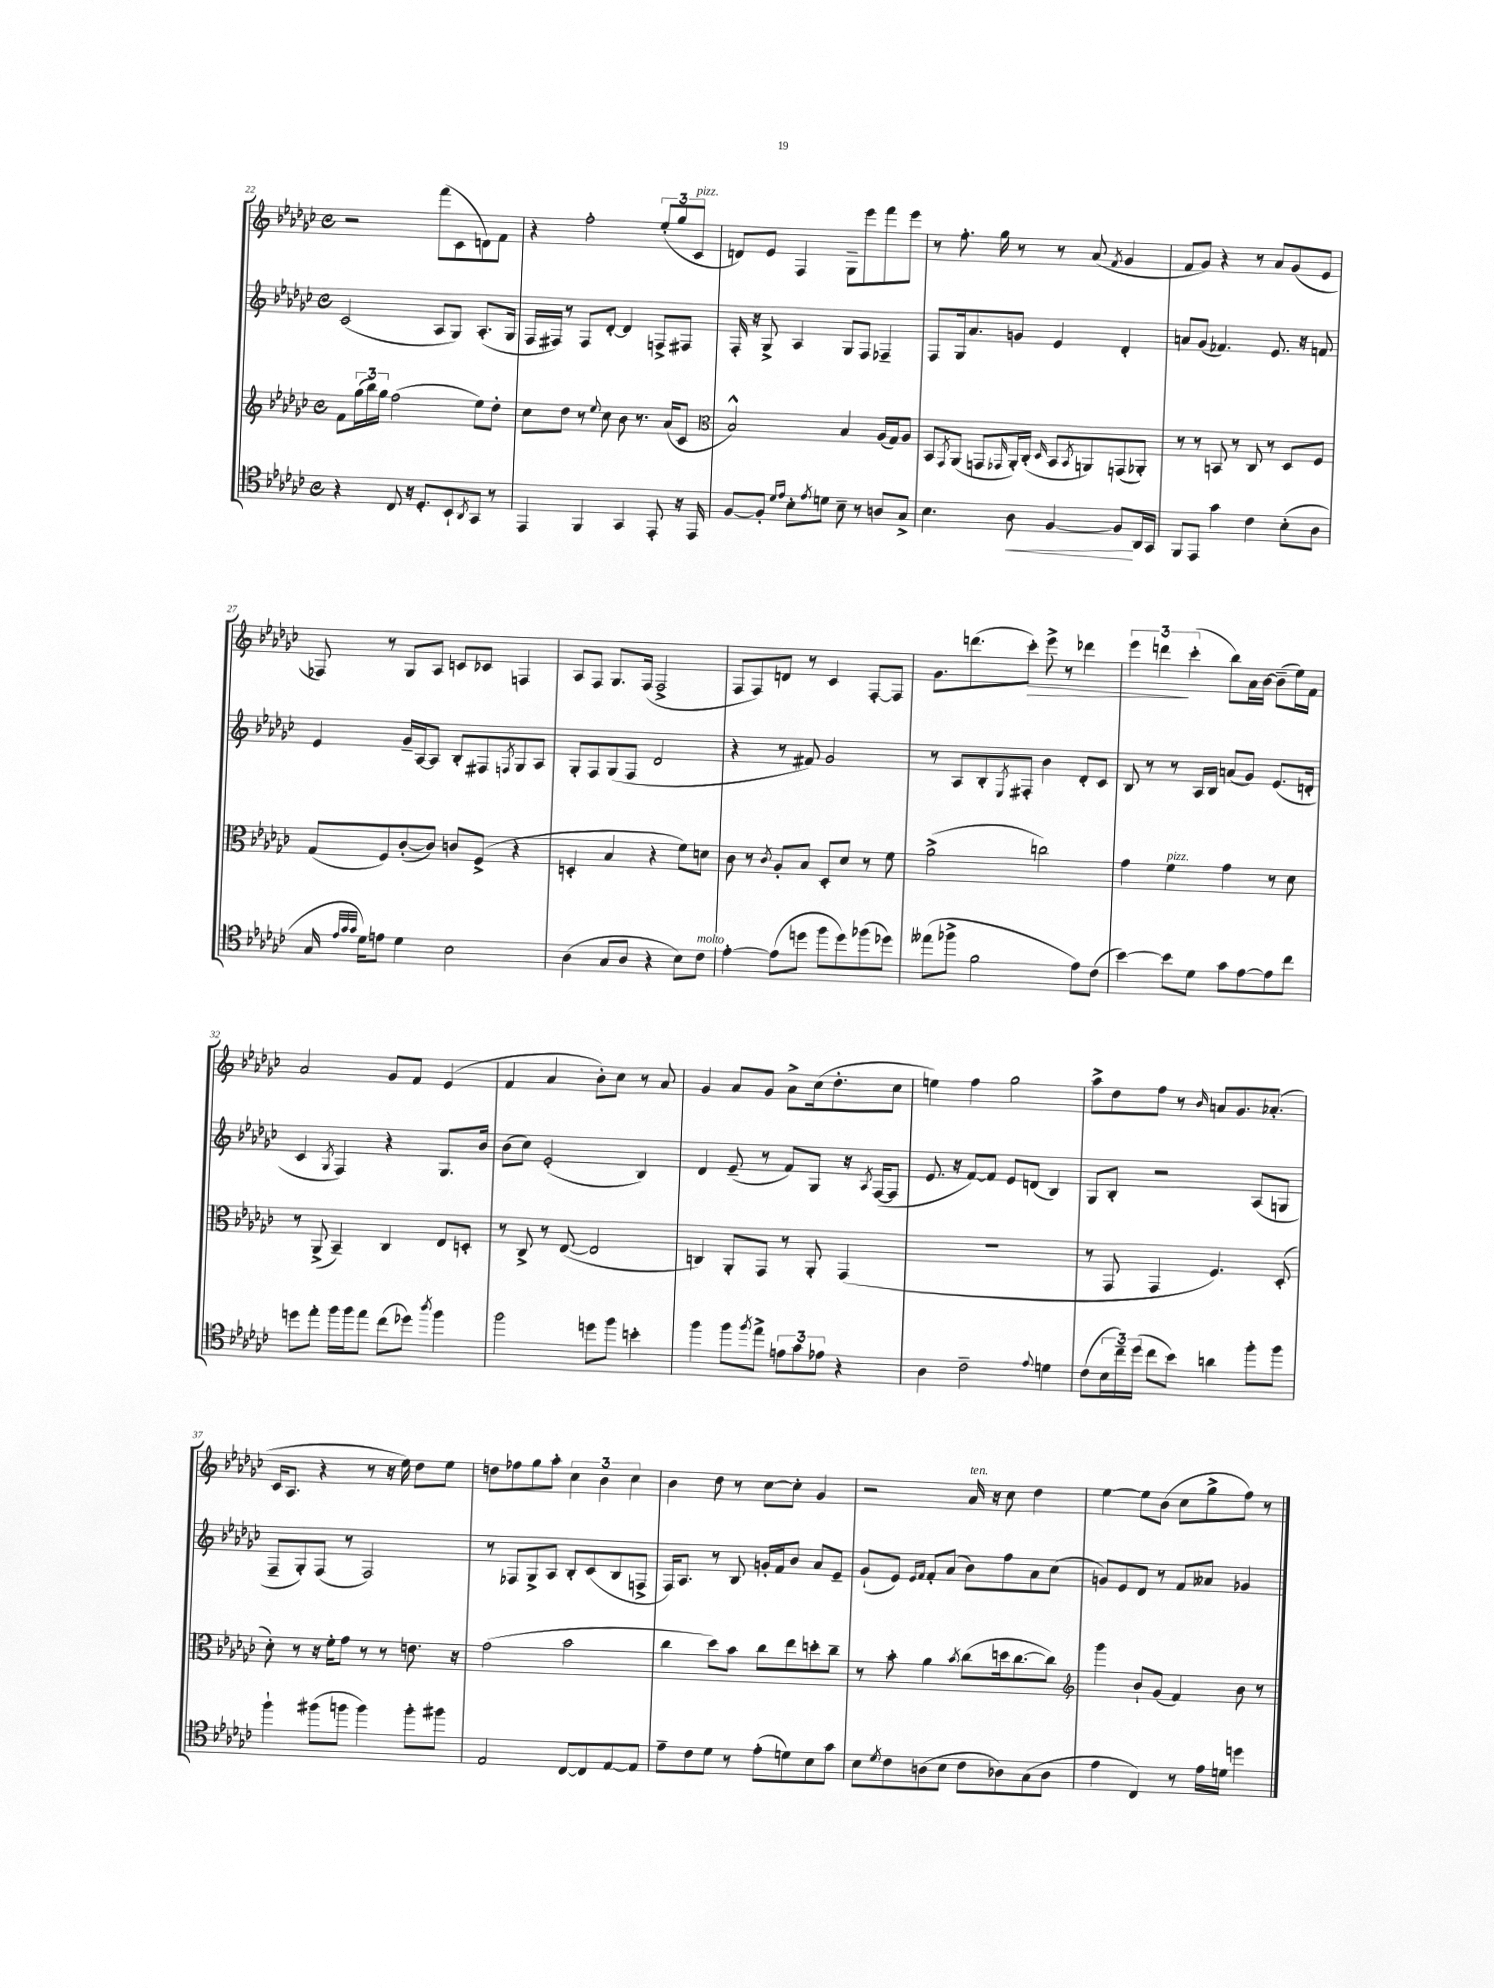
<<
\new StaffGroup <<
\new Staff = "s0" {
    \clef treble \key ges \major \defaultTimeSignature \time 4/4
    r2 f'''8( ces'8 d'8) f'8 |
    r4 f''2-. \tuplet 3/2 { ees''8-.( ges''8 ces'8^\markup { \italic "pizz." } } |
    d'8) ees'8 f4 ges8-- ees'''8 f'''8 ees'''8 |
    r8 f''8.-. ges''16 r8 r8 aes'8( \acciaccatura { f'8 } ges'4 |
    f'8 ges'8) r4 r8 aes'8 ges'8( ees'8 |
    fes8) r8 ges8 aes8 c'8 ces'8 f4 |
    aes8 f8 ges8. f16( f2-> |
    f8 f8) d'8 r8 ces'4 f8~-. f8 |
    ges'8. d'''8.( ces'''8-.\>) ees'''8-> r8 des'''4 |
    \tuplet 3/2 { ees'''4 d'''4\! ces'''4-.( } bes''8) aes'16 bes'16~ bes'8--( ees''16) f'16 |
    aes'2 ges'8 f'8 ees'4( |
    f'4 aes'4 bes'8-.) ces''8 r8 aes'8 |
    ges'4 aes'8 ges'8 aes'8-> ces''16( des''8.-. ces''8 |
    e''4) f''4 ges''2 |
    aes''8-> des''8 f''8 r8 \grace { bes'16 } a'8 ges'8. aes'8.-.( |
    ces'16 aes8. r4 r8 r16 ees''16) des''8 ees''8 |
    d''8 fes''8 ges''8 aes''8-. \tuplet 3/2 { ces''4 bes'4 ces''4 } |
    bes'4 des''8 r8 ces''8~ ces''8-. ges'4 |
    r2 aes'16^\markup { \italic "ten." } r16 ces''8 des''4 |
    ees''4~ ees''8 bes'8( ces''8 ges''8-> f''8) r8 \bar "|." |
}
\new Staff = "s1" {
    \clef treble \key ges \major \defaultTimeSignature \time 4/4
    ces'2( aes8 ges8) aes8.-.( ges16 |
    f16 fis16) r8 fis8 des'8~-. des'4 f8-> fis8 |
    f16-. r16 ges8-> aes4 ges8 f8 fes4-- |
    f8 ges16 aes'8. g'8 ees'4 des'4-. |
    a'8 ges'8( fes'4.) ees'8. r16 f'8 |
    ees'4 ges'16-- aes16~ aes8 bes8-. fis8 \acciaccatura { f8 } ges8 aes8 |
    ges8-. f8 ges8( f8 des'2 |
    r4 r8 fis'8) ges'2 |
    r8 aes8 bes8-. \acciaccatura { ees8 } fis8-. bes'4 des'8-. ces'8 |
    bes8 r8 r8 aes16 bes16 a'8( ges'8) ees'8.( d'16-. |
    ces'4 \acciaccatura { ges8 } f4) r4 ges8. bes'16 |
    bes'8( ces''8) ees'2-.( bes4) |
    des'4 ees'8--( r8 f'8) ges8 r16 \acciaccatura { aes8 } f16~( f8 |
    ees'8. r16 f'8~) f'8 ees'8 d'8( bes4) |
    ges8 bes8-. r2 aes8( g8 |
    f8-- ges8-.) f8( r8 f2) |
    r8 fes8 ges8-> aes8 bes8-. ces'8( bes8 f8-> |
    f16) aes8. r8 bes8 g'16-. f'16 bes'8 aes'8 ees'8-- |
    ges'8-!( ees'8) \grace { ees'16 f'16 } f'8-. aes'8( bes'8) f''8 aes'8 ces''8( |
    g'8) ees'8 des'8 r8 f'8 aeses'8 ges'4 \bar "|." |
}
\new Staff = "s2" {
    \clef treble \key ges \major \defaultTimeSignature \time 4/4
    f'8 \tuplet 3/2 { ges''16( bes''16) ges''16 } f''2( ees''8) des''8-. |
    ces''8 des''8 r8 \appoggiatura { ees''8 } ces''8 bes'8 r8. aes'16( ces'8 |
    \clef alto bes2-^) bes4 aes16( ges16) aes8 |
    bes,8 \acciaccatura { ges,8 } aes,8( g,8 \grace { ges,16 } aes,16-.) ces16-.( \grace { des16 } bes,8 \acciaccatura { bes,8 } a,8) g,8( aes,8-.) |
    r8 r8 b,8 r8 ces8 r8 des8 f8 |
    ges8( f8) ces'8~-.( ces'8) c'8 f8->( r4 |
    d4-. bes4 r4 f'8) d'8 |
    ces'8 r8 \acciaccatura { ces'8 } aes8-. bes8 des8-. des'8 r8 f'8 |
    aes'2->( c''2) |
    ges'4 f'4^\markup { \italic "pizz." } ges'4 r8 des'8 |
    r8 aes,8->( bes,4--) ces4 ees8 d8-. |
    r8 ces8-> r8 ees8~( ees2 |
    c4) aes,8-. ges,8 r8 aes,8-. ges,4( |
    R1 |
    r8 ges,8 ges,4 f4.) des8-.( |
    des'8-.) r8 r16 f'16-. ges'8 r8 r8 e'8. r16 |
    ges'2( bes'2 |
    ces''4 des''8) bes'8 ces''8 ees''8 d''8-. ces''8-- |
    r8 bes'8-. aes'4 \acciaccatura { bes'8 } ces''8( d''16 ces''8.~ ces''8) |
    \clef treble ges'''4 bes'8-! ges'8( f'4) bes'8 r8 \bar "|." |
}
\new Staff = "s3" {
    \clef tenor \key ges \major \defaultTimeSignature \time 4/4
    r4 ces8 r16 des8.-. bes,8-! \acciaccatura { aes,8 } ges,8 r8 |
    ees,4 f,4 ges,4 ees,8-. r16 ees,16 |
    f8~ f8-. \grace { des'16 ees'16 } bes8-. \acciaccatura { ees'8 } d'8 bes8-- r8 a8 ges8-> |
    bes4. aes8\< f4~ f8\! aes,16 ges,16 |
    f,8 ees,8 ges'4 ces'4 bes8-.( aes8 |
    ges16 \grace { ees'32 ges'32 ges'32 } des'16) e'8 des'4 bes2 |
    aes4( ges8 aes8 r4 bes8) ces'8^\markup { \italic "molto" } |
    ees'4~-. ees'8( d''8 f''8 d''8) fes''8( des''8) |
    eeses''8( fes''8-> f'2 ees'8) ces'8( |
    bes'4~) bes'8 des'8 ges'8 ees'8~ ees'8 ces''8 |
    d''8 ees''8-. f''16 f''16 ees''8 ces''8( des''8) \acciaccatura { aes''8 } f''4 |
    f''2 d''8 f''8 b'4-. |
    f''4 f''8 \acciaccatura { f''8 } ees''8-> \tuplet 3/2 { e'8 ges'8 ees'8 } r4 |
    aes4 ces'2-- \appoggiatura { ees'8 } d'4 |
    ces'8( \tuplet 3/2 { bes16 ces''16--) des''16( } ces''8 bes'8) a'4 f''8-. f''8 |
    f''4-! fis''8( f''8 f''4) f''8-. fis''8 |
    ees2 ces8~ ces8 ees8~ ees8 |
    ees'8-- ces'8 des'8 r8 ees'8-.( d'8) bes8 ges'8 |
    bes8 \acciaccatura { des'8 } ces'8 a8( bes8 ces'8 aes8) ges8( aes8 |
    ees'4 ces4) r8 ees'16 d'16 d''4 \bar "|." |
}
>>
>>
\layout { \context { \Score currentBarNumber = #22 } }
